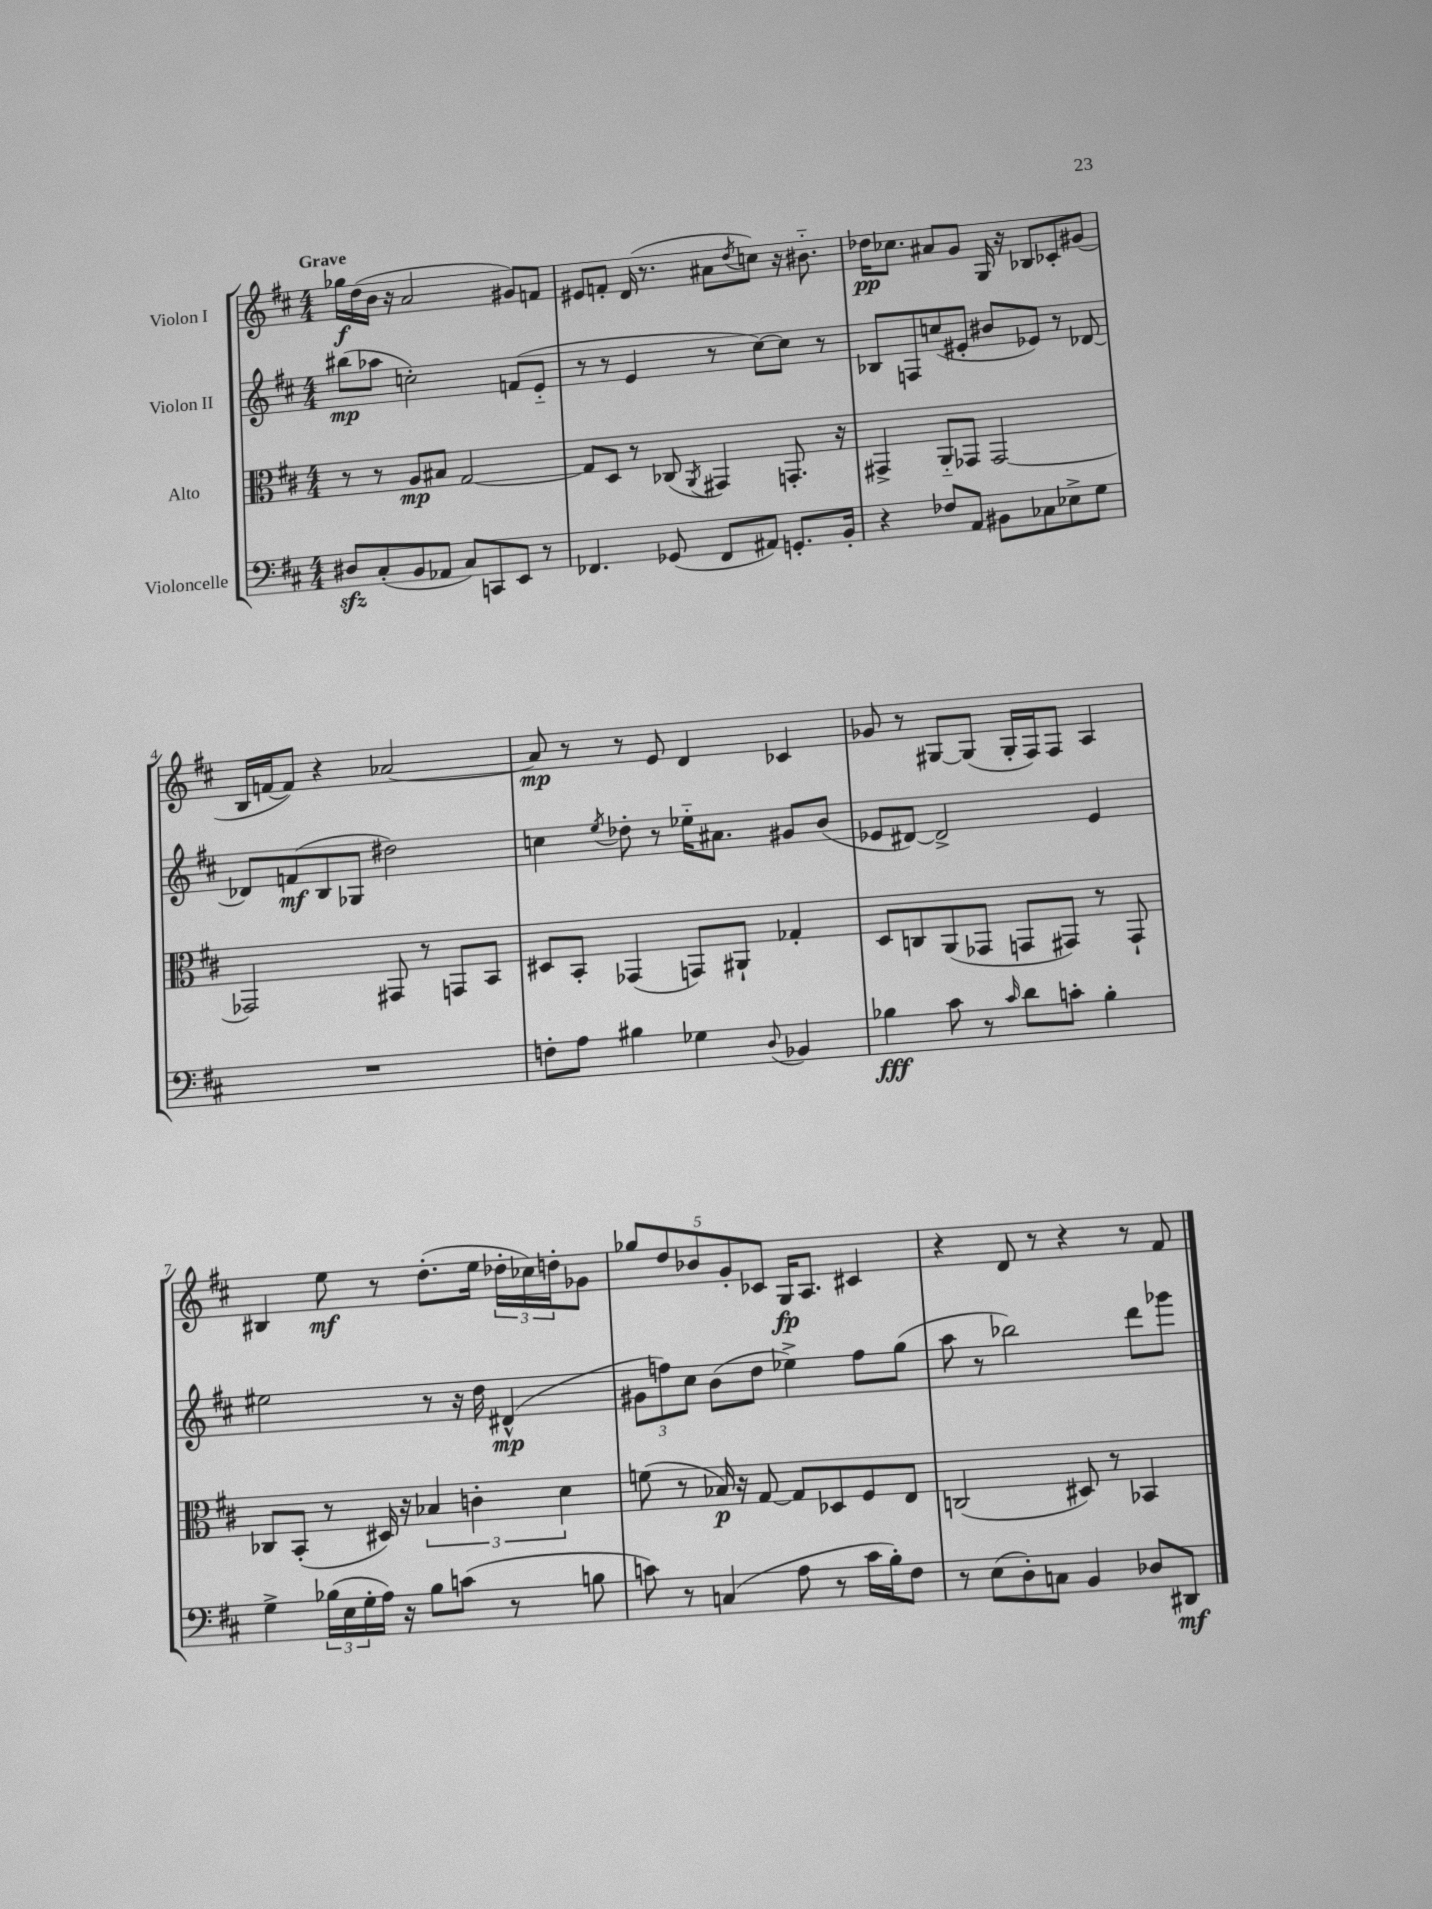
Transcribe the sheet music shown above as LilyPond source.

<<
\new StaffGroup <<
\new Staff = "s0" \with { instrumentName = "Violon I" } {
    \clef treble \key d \major \numericTimeSignature \time 4/4 \tempo "Grave"
    ges''16\f d''16( b'16 r16 a'2 gis'8) f'8 |
    eis'8 f'8-. d'16( r8. ais'8 \acciaccatura { d''8 } c''8) r16 bis'8.-_ |
    des''16\pp ces''8. ais'8 g'8 g16 r16 bes8 ces'8-. gis'8( |
    b16 f'16~ f'8) r4 aes'2~ |
    aes'8\mp r8 r8 e'8 d'4 ces'4 |
    ges'8 r8 gis8~ gis8( gis16-. fis16) fis8 a4 |
    bis4 e''8\mf r8 d''8.-.( e''16 \tuplet 3/2 { des''16-. ces''16) d''16-. } ges'8 |
    \tuplet 5/4 { ges''8 d''8 bes'8 g'8-. ces'8 } g16\fp a8. cis'4 |
    r4 d'8 r8 r4 r8 fis'8 \bar "|." |
}
\new Staff = "s1" \with { instrumentName = "Violon II" } {
    \clef treble \key d \major \numericTimeSignature \time 4/4
    bis''8\mp( aes''8 c''2-.) f'8( e'8-_ |
    r8 r8 e'4 r8 cis''8~) cis''8 r8 |
    bes8 f8 c''8( eis'8-. bis'8 ees'8) r8 des'8~ |
    des'8 f'8\mf( b8 ges8 dis''2) |
    c''4 \acciaccatura { e''8 } des''8-. r8 ees''16-_ ais'8. gis'8 b'8( |
    ees'8 dis'8~) dis'2-> ees'4 |
    eis''2 r8 r16 d''16 dis'4-^\mp( |
    \tuplet 3/2 { gis'8 f''8) cis''8 } b'8( d''8 ees''4->) f''8 g''8( |
    a''8 r8 bes''2) d'''8 ges'''8 \bar "|." |
}
\new Staff = "s2" \with { instrumentName = "Alto" } {
    \clef alto \key d \major \numericTimeSignature \time 4/4
    r8 r8 a8\mp bis8 g2~ |
    g8 d8 r8 ces8( \acciaccatura { a,8 } gis,4) g,8.-. r16 |
    gis,4-> a,8-_ ges,8 ges,2~ |
    ges,2 gis,8 r8 g,8 b,8 |
    dis8 b,8-. ges,4( g,8) ais,8-! ges4-. |
    d8 c8 a,8( ges,8 g,8 gis,8) r8 gis,8-! |
    ces8 b,8-.( r8 dis16) r16 \tuplet 3/2 { bes4 c'4-. d'4 } |
    f'8( r8 bes16\p) r16 g8~ g8 des8 fis8 e8 |
    c2( dis8) r8 bes,4 \bar "|." |
}
\new Staff = "s3" \with { instrumentName = "Violoncelle" } {
    \clef bass \key d \major \numericTimeSignature \time 4/4
    dis8\sfz cis8-.( b,8 aes,8 cis8) c,8 e,8 r8 |
    fes,4. ges,8( fes,8 ais,8) g,8.-. b,16-. |
    r4 fes8 a,8 bis,8 ces8 ees8-> g8 |
    R1 |
    f8-. a8 bis4 ges4 \appoggiatura { d8 } bes,4 |
    bes4\fff cis'8 r8 \grace { cis'16 } d'8 c'8-. bes4-. |
    g4-> \tuplet 3/2 { bes16( e16 g16-. } a16) r16 bes8 c'8( r8 b8 |
    c'8) r8 c4( a8 r8 c'16 b16-.) fis8 |
    r8 e8( d8-.) c8 b,4 des8 dis,8\mf \bar "|." |
}
>>
>>
